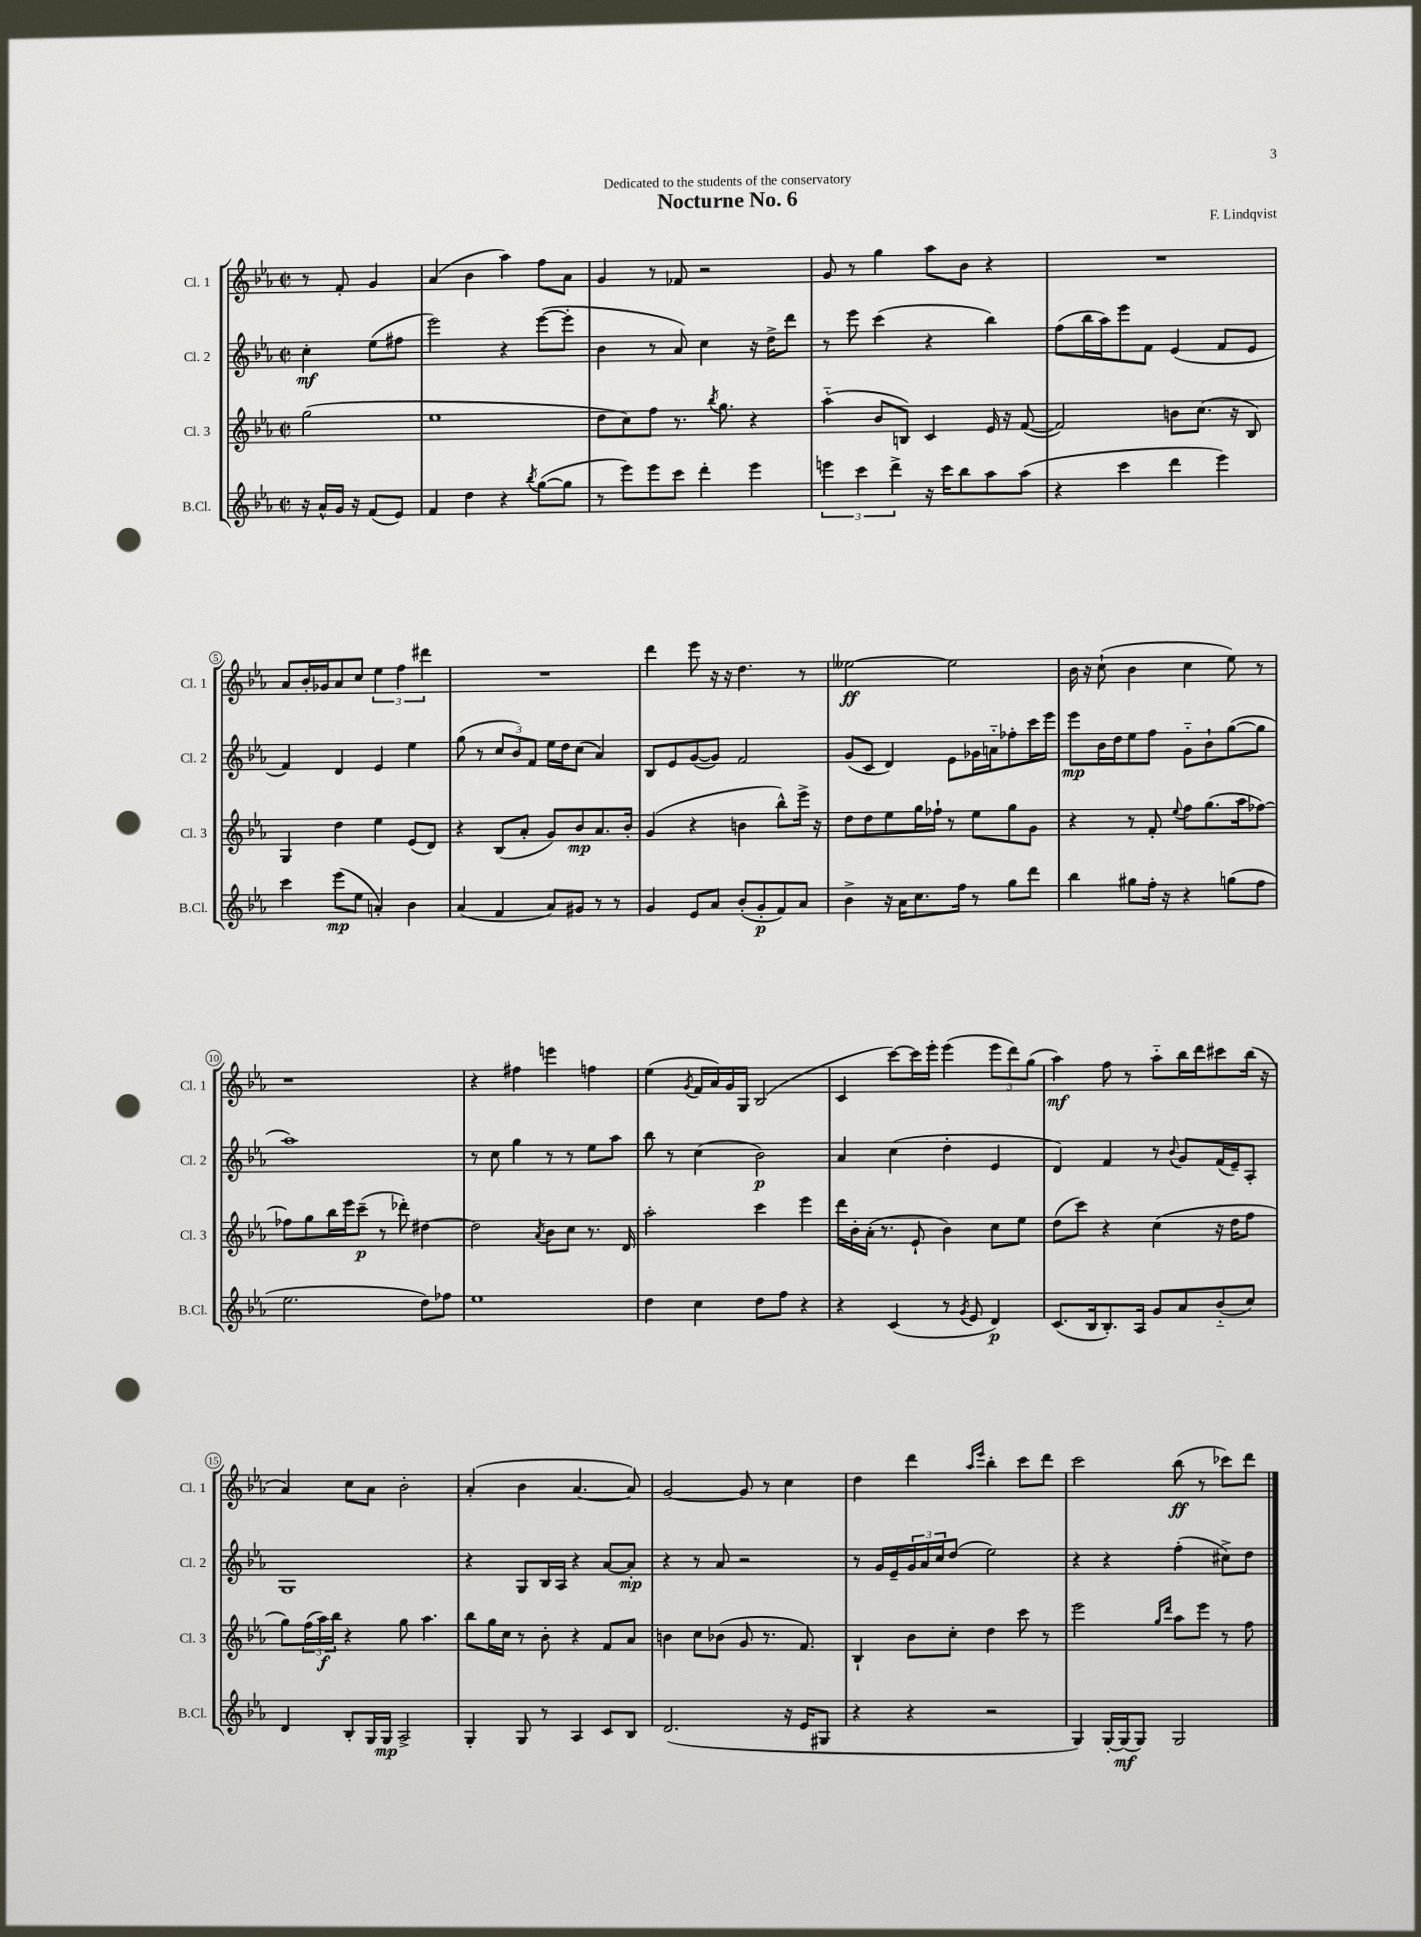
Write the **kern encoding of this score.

**kern	**dynam	**kern	**dynam	**kern	**dynam	**kern	**dynam
*part4	*part4	*part3	*part3	*part2	*part2	*part1	*part1
*staff4	*staff4	*staff3	*staff3	*staff2	*staff2	*staff1	*staff1
*I"B.Cl.	*	*I"Cl. 3	*	*I"Cl. 2	*	*I"Cl. 1	*
*I'B.Cl.	*	*I'Cl. 3	*	*I'Cl. 2	*	*I'Cl. 1	*
*clefG2	*	*clefG2	*	*clefG2	*	*clefG2	*
*k[b-e-a-]	*	*k[b-e-a-]	*	*k[b-e-a-]	*	*k[b-e-a-]	*
*M2/2	*	*M2/2	*	*M2/2	*	*M2/2	*
*met(c|)	*	*met(c|)	*	*met(c|)	*	*met(c|)	*
=	=	=	=	=	=	=	=
16r	.	(2gg\	.	4cc'\	mf	8r	.
16a-^^/LL	.	.	.	.	.	.	.
16g/JJ	.	.	.	.	.	8f'/	.
16r	.	.	.	.	.	.	.
(8f/L	.	.	.	(8ee-\L	.	4g/	.
8e-/J)	.	.	.	8ff#X\J	.	.	.
=1	=1	=1	=1	=1	=1	=1	=1
4f/	.	1ee-	.	2eee-\)	.	(4a-/	.
4dd\	.	.	.	.	.	4b-\	.
4r	.	.	.	4r	.	4aa-\)	.
8qbb-/	.	.	.	.	.	.	.
([8gg\L	.	.	.	([8eee-\L	.	8ff\L	.
8gg\J]	.	.	.	8eee-'\J]	.	8a-\J	.
=2	=2	=2	=2	=2	=2	=2	=2
8r	.	8dd\L	.	4b-\	.	4g/	.
8eee-\L)	.	8cc\)	.	.	.	.	.
8eee-\	.	8ff\J	.	8r	.	8r	.
8ccc\J	.	8.r	.	8a-/)	.	8f-X/	.
4ddd'\	.	.	.	4cc\	.	2r	.
.	.	8qbb-/	.	.	.	.	.
.	.	8.gg\	.	.	.	.	.
4eee-\	.	4r	.	16r	.	.	.
.	.	.	.	16dd^\KL	.	.	.
.	.	.	.	8ddd\J	.	.	.
=3	=3	=3	=3	=3	=3	=3	=3
6eeen\	.	(4aa-\	.	8r	.	8g/	.
.	.	.	.	8eee-\	.	8r	.
6ccc\	.	.	.	.	.	.	.
.	.	8b-/L	.	(4ccc\	.	4gg\	.
6ddd^\	.	.	.	.	.	.	.
.	.	8Bn/J)	.	.	.	.	.
16r	.	4c/	.	4r	.	8aa-\L	.
16ccc\KL	.	.	.	.	.	.	.
8bb-\	.	.	.	.	.	8b-\J	.
8aa-\	.	16e-/	.	4bb-\)	.	4r	.
.	.	16r	.	.	.	.	.
(8aa-\J	.	([8f/	.	.	.	.	.
=4	=4	=4	=4	=4	=4	=4	=4
4r	.	2f/])	.	(8ff\L	.	1r	.
.	.	.	.	16bb-\L	.	.	.
.	.	.	.	16aa-\J)	.	.	.
4ccc\	.	.	.	8eee-\	.	.	.
.	.	.	.	8f\J	.	.	.
4ddd\	.	8bn\L	.	(4e-/	.	.	.
.	.	(8.cc\J	.	.	.	.	.
4eee-\)	.	.	.	8f/L	.	.	.
.	.	16r	.	.	.	.	.
.	.	8B-/)	.	8e-/J	.	.	.
!!LO:LB:g=z
=5	=5	=5	=5	=5	=5	=5	=5
4ccc\	.	4G/	.	4f/)	.	8a-/L	.
.	.	.	.	.	.	16b-'/L	.
.	.	.	.	.	.	16g-X/J	.
(8eee-\L	mp	4dd\	.	4d/	.	8a-/	.
8ee-\J	.	.	.	.	.	8cc/J	.
4an'/)	.	4ee-\	.	4e-/	.	6ee-\	.
.	.	.	.	.	.	6ff\	.
4b-\	.	(8e-/L	.	4ee-\	.	.	.
.	.	.	.	.	.	6ddd#X\	.
.	.	8d/J)	.	.	.	.	.
=6	=6	=6	=6	=6	=6	=6	=6
(4a-/	.	4r	.	(8gg\	.	1r	.
.	.	.	.	8r	.	.	.
4f/	.	(8B-/L	.	12cc/L	.	.	.
.	.	.	.	12b-/)	.	.	.
.	.	8a-'/J	.	.	.	.	.
.	.	.	.	12f/J	.	.	.
8a-/L)	.	8g/L)	.	16ee-\LL	.	.	.
.	.	.	.	16dd\J	.	.	.
8g#X/J	.	8b-/	mp	(8cc\J	.	.	.
8r	.	8.a-/	.	4a-/)	.	.	.
8r	.	.	.	.	.	.	.
.	.	16b-'/Jk	.	.	.	.	.
=7	=7	=7	=7	=7	=7	=7	=7
4g/	.	(4g/	.	8B-/L	.	4ddd\	.
.	.	.	.	8e-/	.	.	.
8e-/L	.	4r	.	([8g/	.	8eee-\	.
8a-/J	.	.	.	8g/J])	.	16r	.
.	.	.	.	.	.	16r	.
(8b-'/L	.	4bn\	.	2f/	.	4.dd\	.
8g'/	p	.	.	.	.	.	.
8f/)	.	8bb-^^\L)	.	.	.	.	.
8a-/J	.	16eee-^\Jk	.	.	.	8r	.
.	.	16r	.	.	.	.	.
=8	=8	=8	=8	=8	=8	=8	=8
4b-^\	.	8dd\L	.	(8g/L	.	[2ee--X\	ff
.	.	8dd\	.	8c/J	.	.	.
16r	.	8ee-\	.	4d/)	.	.	.
16a-\KL	.	.	.	.	.	.	.
8.cc\	.	16gg\L	.	.	.	.	.
.	.	16ff-X`\JJ	.	.	.	.	.
.	.	8r	.	8e-\L	.	2ee--\]	.
16ff\Jk	.	.	.	.	.	.	.
8r	.	8ee-\L	.	16g-X\L	.	.	.
.	.	.	.	16an\J	.	.	.
8gg\L	.	8gg\	.	8ff-X'\	.	.	.
8ddd\J	.	8g\J	.	16ccc\L	.	.	.
.	.	.	.	16eee-\JJ	.	.	.
=9	=9	=9	=9	=9	=9	=9	=9
4bb-\	.	4r	.	8eee-\L	mp	16b-\	.
.	.	.	.	.	.	16r	.
.	.	.	.	16b-\L	.	(8cc`\	.
.	.	.	.	16dd\J	.	.	.
8gg#X\L	.	8r	.	8ee-\	.	4b-\	.
16ff'\Jk	.	8f'/	.	8ff\J	.	.	.
16r	.	.	.	.	.	.	.
.	.	8qqee-/	.	.	.	.	.
4r	.	8ff\L	.	8g\L	.	4cc\	.
.	.	(8.gg\	.	8b-`\	.	.	.
(8ggn\L	.	.	.	([8gg\	.	8ee-\)	.
.	.	16aa-\k	.	.	.	.	.
8ff\J	.	[8ff-X\J)	.	8gg\J]	.	8r	.
!!LO:LB:g=z
=10	=10	=10	=10	=10	=10	=10	=10
2.ee-\	.	8ff-X\L]	.	1aa-)	.	1r	.
.	.	8gg\	.	.	.	.	.
.	.	16bb-\L	.	.	.	.	.
.	.	16eee-\J	.	.	.	.	.
.	.	(8ccc~\J	p	.	.	.	.
.	.	8r	.	.	.	.	.
.	.	8ddd-X'\)	.	.	.	.	.
8dd\L)	.	[4dd#X\	.	.	.	.	.
8ff-X\J	.	.	.	.	.	.	.
=11	=11	=11	=11	=11	=11	=11	=11
1ee-	.	2dd#\]	.	8r	.	4r	.
.	.	.	.	8cc\	.	.	.
.	.	.	.	4gg\	.	4ff#X\	.
.	.	8qa-/	.	.	.	.	.
.	.	8b-\L	.	8r	.	4eeen\	.
.	.	8cc\J	.	8r	.	.	.
.	.	8.r	.	8ee-\L	.	4ffn\	.
.	.	.	.	8aa-\J	.	.	.
.	.	16d/	.	.	.	.	.
=12	=12	=12	=12	=12	=12	=12	=12
4dd\	.	2aa-'\	.	8bb-\	.	(4ee-\	.
.	.	.	.	8r	.	.	.
.	.	.	.	.	.	8qg/	.
4cc\	.	.	.	(4cc\	.	16f/LL	.
.	.	.	.	.	.	16a-/)	.
.	.	.	.	.	.	16g/	.
.	.	.	.	.	.	16G/JJ	.
8dd\L	.	4ccc\	.	2b-\)	p	(2B-/	.
8ff\J	.	.	.	.	.	.	.
4r	.	4eee-\	.	.	.	.	.
=13	=13	=13	=13	=13	=13	=13	=13
4r	.	16ddd\LL	.	4a-/	.	4c/	.
.	.	16b-'\	.	.	.	.	.
.	.	(16a-'\JJ	.	.	.	.	.
.	.	8.r	.	.	.	.	.
(4c/	.	.	.	(4cc\	.	[8ccc\L)	.
.	.	8e-`/	.	.	.	16ccc\L]	.
.	.	.	.	.	.	16eee-'\JJ	.
8r	.	4b-\)	.	4dd'\	.	(4eee-\	.
8qg/	.	.	.	.	.	.	.
8e-/	.	.	.	.	.	.	.
4d/)	p	8cc\L	.	4e-/	.	12eee-\L	.
.	.	.	.	.	.	12ddd\)	.
.	.	8ee-\J	.	.	.	.	.
.	.	.	.	.	.	(12gg\J	.
=14	=14	=14	=14	=14	=14	=14	=14
(8.c/L	.	(8dd\L	.	4d/)	.	4aa-\)	mf
.	.	8ccc\J)	.	.	.	.	.
16B-/k	.	.	.	.	.	.	.
8.B-'/)	.	4r	.	4f/	.	8ff\	.
.	.	.	.	.	.	8r	.
16A-/Jk	.	.	.	.	.	.	.
8g/L	.	(4cc\	.	8r	.	8aa-\L	.
.	.	.	.	8qqb-/	.	.	.
8a-/	.	.	.	8g/L	.	16bb-\L	.
.	.	.	.	.	.	16ddd\J	.
(8b-/	.	16r	.	(16f/L	.	8ccc#X\	.
.	.	16dd\KL	.	16e-~/J)	.	.	.
8cc/J)	.	8ff\J	.	8A-'/J	.	(16bb-\Jk	.
.	.	.	.	.	.	16r	.
!!LO:LB:g=z
=15	=15	=15	=15	=15	=15	=15	=15
4d/	.	8gg\L)	.	1G	.	4a-/)	.
.	.	(24ff\L	.	.	.	.	.
.	.	24aa-\)	f	.	.	.	.
.	.	24bb-\JJ	.	.	.	.	.
8B-'/L	.	4r	.	.	.	8cc\L	.
16G/L	.	.	.	.	.	8a-\J	.
16G/JJ	mp	.	.	.	.	.	.
2A-^/	.	8gg\	.	.	.	2b-'\	.
.	.	4.aa-\	.	.	.	.	.
=16	=16	=16	=16	=16	=16	=16	=16
4G'/	.	8bb-\L	.	4r	.	(4a-'/	.
.	.	16gg\L	.	.	.	.	.
.	.	16cc\JJ	.	.	.	.	.
8G/	.	8r	.	8G/L	.	4b-\	.
8r	.	8b-'\	.	16B-/L	.	.	.
.	.	.	.	16A-/JJ	.	.	.
4A-/	.	4r	.	4r	.	[4.a-/	.
8c/L	.	8f/L	.	[8a-/L	.	.	.
8B-/J	.	8a-/J	.	8a-'/J]	mp	8a-/])	.
=17	=17	=17	=17	=17	=17	=17	=17
(2.d/	.	4bn\	.	4r	.	[2g/	.
.	.	8cc\L	.	8r	.	.	.
.	.	(8b-X\J	.	8a-/	.	.	.
.	.	8g/	.	2r	.	8g/]	.
.	.	8.r	.	.	.	8r	.
16r	.	.	.	.	.	4cc\	.
16e-/KL	.	8.f/)	.	.	.	.	.
8G#X/J	.	.	.	.	.	.	.
=18	=18	=18	=18	=18	=18	=18	=18
4r	.	4B-`/	.	8r	.	4dd\	.
.	.	.	.	16g/LL	.	.	.
.	.	.	.	16e-~/	.	.	.
4r	.	8b-\L	.	24g/	.	4ddd\	.
.	.	.	.	24a-/	.	.	.
.	.	.	.	24cc/J	.	.	.
.	.	8cc'\J	.	(8dd/J	.	.	.
.	.	.	.	.	.	16qqaa-/LL	.
.	.	.	.	.	.	16qqeee-/JJ	.
2r	.	4dd\	.	2ee-\)	.	4bb-'\	.
.	.	8ccc\	.	.	.	8ccc\L	.
.	.	8r	.	.	.	8ddd\J	.
=19	=19	=19	=19	=19	=19	=19	=19
4G/)	.	2eee-\	.	4r	.	2ccc\	.
[16G'/LL	.	.	.	4r	.	.	.
(16G/J]	mf	.	.	.	.	.	.
8G/J)	.	.	.	.	.	.	.
.	.	16qqgg/LL	.	.	.	.	.
.	.	16qqddd/JJ	.	.	.	.	.
2G/	.	8aa-\L	.	(4ff'\	.	(8bb-\	ff
.	.	8eee-\J	.	.	.	8r	.
.	.	8r	.	8cc#X^\L)	.	8ccc-X\L)	.
.	.	8ff\	.	8dd\J	.	8ddd\J	.
==	==	==	==	==	==	==	==
*-	*-	*-	*-	*-	*-	*-	*-
